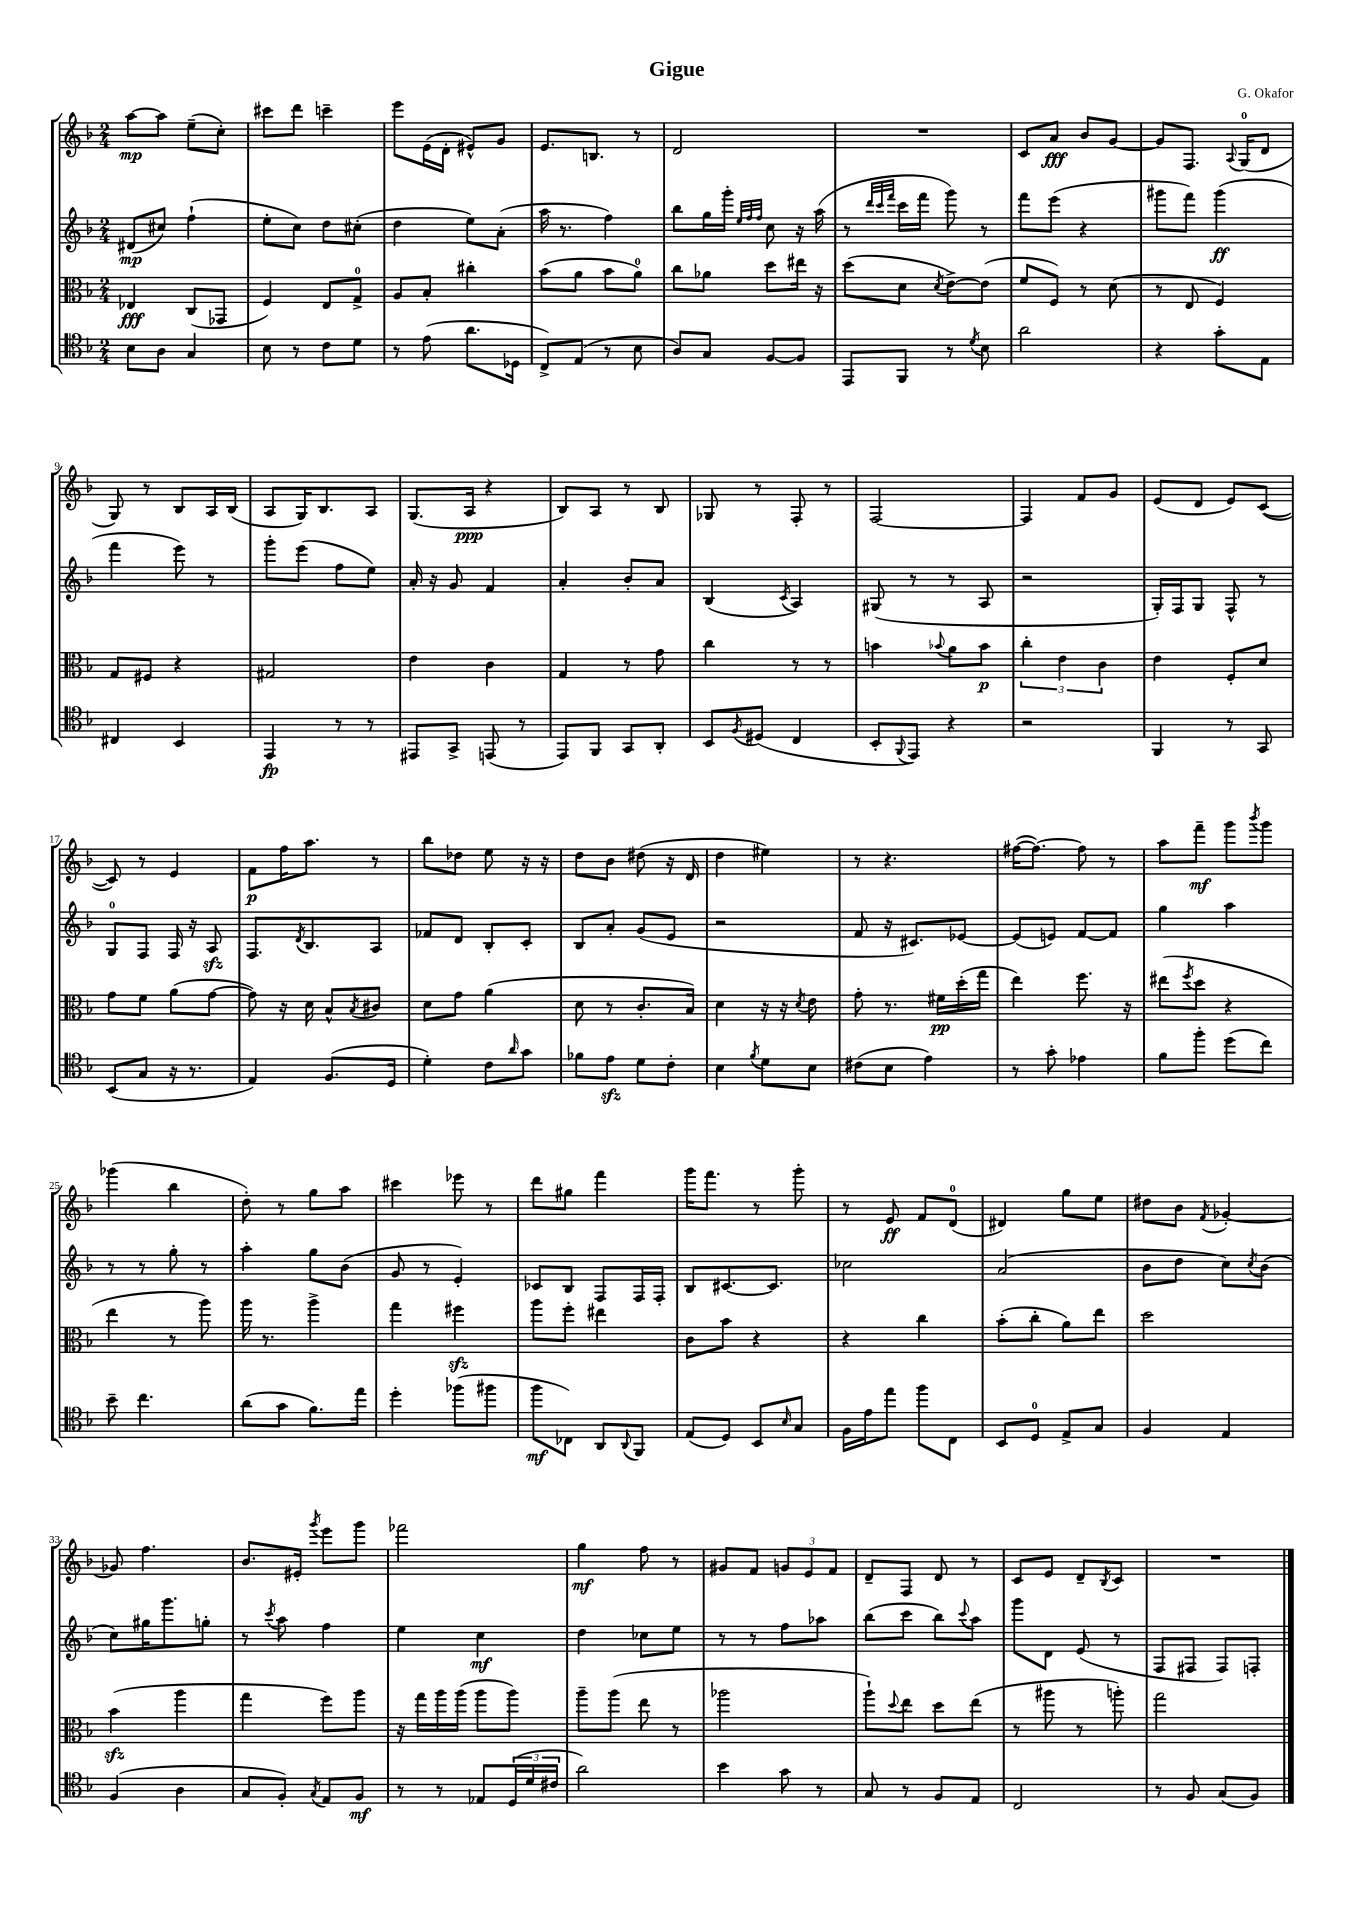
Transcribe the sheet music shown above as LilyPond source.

\header { title = "Gigue" composer = "G. Okafor" }
<<
\new StaffGroup <<
\new Staff = "s0" {
    \clef treble \key f \major \numericTimeSignature \time 2/4
    a''8~\mp a''8 e''8--( c''8-.) |
    cis'''8 d'''8 c'''4-- |
    e'''8 e'16( d'16-. eis'8-^) g'8 |
    e'8. b8. r8 |
    d'2 |
    R2 |
    c'8 a'8\fff bes'8 g'8~ |
    g'8 f8. \appoggiatura { a8 } g16-0( d'8 |
    g8) r8 bes8 a16 bes16( |
    a8 g16) bes8. a8 |
    g8.( a16\ppp r4 |
    bes8) a8 r8 bes8 |
    ges8 r8 f8-. r8 |
    f2~ |
    f4 f'8 g'8 |
    e'8( d'8 e'8) c'8~( |
    c'8) r8 e'4 |
    f'8\p f''16 a''8. r8 |
    bes''8 des''8 e''8 r16 r16 |
    d''8 bes'8 dis''8( r16 d'16 |
    d''4 eis''4) |
    r8 r4. |
    fis''16~( fis''8.~) fis''8 r8 |
    a''8 f'''8--\mf g'''8 \acciaccatura { bes'''8 } g'''8 |
    ges'''4( bes''4 |
    d''8-.) r8 g''8 a''8 |
    cis'''4 ees'''8 r8 |
    d'''8 gis''8 f'''4 |
    g'''16 f'''8. r8 g'''8-. |
    r8 e'8\ff f'8 d'8-0( |
    dis'4) g''8 e''8 |
    dis''8 bes'8 \acciaccatura { f'8 } ges'4~-. |
    ges'8 f''4. |
    bes'8. eis'16-. \acciaccatura { g'''8 } e'''8 g'''8 |
    fes'''2 |
    g''4\mf f''8 r8 |
    gis'8 f'8 \tuplet 3/2 { g'8 e'8 f'8 } |
    d'8-- f8 d'8 r8 |
    c'8 e'8 d'8-- \acciaccatura { bes8 } c'8 |
    R2 \bar "|." |
}
\new Staff = "s1" {
    \clef treble \key f \major \numericTimeSignature \time 2/4
    dis'8\mp( cis''8) f''4-!( |
    e''8-. c''8) d''8 cis''8-.( |
    d''4 e''8) a'8-.( |
    a''16 r8. f''4) |
    bes''8 g''16 g'''16-. \grace { e''32 f''32 f''32 } c''8 r16 a''16( |
    r8 \grace { d'''32 c'''32 f'''32 } c'''16 f'''16 g'''8) r8 |
    f'''8 e'''8( r4 |
    gis'''8 f'''8) gis'''4\ff( |
    f'''4 e'''8) r8 |
    g'''8-. e'''8( f''8 e''8) |
    a'16-. r16 g'8 f'4 |
    a'4-. bes'8-. a'8 |
    bes4( \acciaccatura { c'8 } a4) |
    gis8( r8 r8 a8 |
    r2 |
    g16-.) f16 g8 f8-^ r8 |
    g8-0 f8 f16 r16 a8\sfz |
    f8. \acciaccatura { d'8 } bes8. a8 |
    fes'8 d'8 bes8-. c'8-. |
    bes8 a'8-. g'8( e'8 |
    r2 |
    f'8 r16 cis'8.) ees'8~ |
    ees'8( e'8) f'8~ f'8 |
    g''4 a''4 |
    r8 r8 g''8-. r8 |
    a''4-. g''8 bes'8( |
    g'8 r8 e'4-.) |
    ces'8 bes8 f8 f16 f16-. |
    bes8 cis'8.~ cis'8. |
    ces''2 |
    a'2( |
    bes'8 d''8 c''8) \acciaccatura { c''8 } bes'8( |
    c''8) gis''16 g'''8. g''8-. |
    r8 \acciaccatura { c'''8 } a''8 f''4 |
    e''4 c''4\mf |
    d''4 ces''8 e''8 |
    r8 r8 f''8 aes''8 |
    bes''8( c'''8 bes''8) \appoggiatura { c'''8 } a''8 |
    g'''8 d'8 e'8( r8 |
    f8 fis8 fis8) f8-. \bar "|." |
}
\new Staff = "s2" {
    \clef alto \key f \major \numericTimeSignature \time 2/4
    ees4\fff c8( ges,8 |
    f4) e8 g8-0-> |
    a8 bes8-. cis''4-. |
    bes'8( a'8 bes'8 a'8-0) |
    c''8 aes'8 d''8 eis''16 r16 |
    d''8( d'8 \acciaccatura { d'8 } e'8~->) e'8( |
    f'8 f8) r8 d'8( |
    r8 e8 f4) |
    g8 fis8 r4 |
    gis2 |
    e'4 c'4 |
    g4 r8 g'8 |
    c''4 r8 r8 |
    b'4 \appoggiatura { bes'8 } a'8 bes'8\p |
    \tuplet 3/2 { c''4-. e'4 c'4 } |
    e'4 f8-. d'8 |
    g'8 f'8 a'8( g'8~ |
    g'8) r16 d'16 bes8-^ \acciaccatura { bes8 } cis'8 |
    d'8 g'8 a'4( |
    d'8 r8 c'8.-. bes16) |
    d'4 r16 r16 \acciaccatura { d'8 } e'8 |
    g'8-. r8. fis'16\pp d''16-.( g''16 |
    e''4) f''8. r16 |
    eis''8( \acciaccatura { f''8 } d''8 r4 |
    e''4 r8 a''8) |
    a''16 r8. a''4-> |
    g''4 fis''4\sfz |
    a''8 f''8-. eis''4 |
    c'8 bes'8 r4 |
    r4 c''4 |
    bes'8-.( c''8-. a'8) e''8 |
    d''2 |
    bes'4\sfz( a''4 |
    g''4 f''8) a''8 |
    r16 g''16 a''16 a''16( a''8 a''8) |
    a''8-- a''8( e''8 r8 |
    aes''2 |
    a''8-!) \appoggiatura { d''8 } e''8 d''8 e''8( |
    r8 ais''8 r8 a''8-.) |
    g''2 \bar "|." |
}
\new Staff = "s3" {
    \clef tenor \key f \major \numericTimeSignature \time 2/4
    bes8 a8 g4 |
    bes8 r8 c'8 d'8 |
    r8 e'8( a'8. des16 |
    c8->) e8( r8 bes8 |
    a8) g8 f8~ f8 |
    e,8 f,8 r8 \acciaccatura { d'8 } bes8 |
    a'2 |
    r4 g'8-. e8 |
    cis4 bes,4 |
    e,4\fp r8 r8 |
    eis,8 g,8-> e,8( r8 |
    e,8) f,8 g,8 a,8-. |
    bes,8 \acciaccatura { f8 } dis8( c4 |
    bes,8-. \appoggiatura { f,8 } e,8) r4 |
    r2 |
    f,4 r8 g,8 |
    bes,8( g8 r16 r8. |
    e4) f8.( d16 |
    d'4-.) c'8 \grace { a'16 } g'8 |
    fes'8 e'8\sfz d'8 c'8-. |
    bes4 \acciaccatura { f'8 } d'8 bes8 |
    cis'8( bes8 e'4) |
    r8 g'8-. ees'4 |
    f'8 f''8-. d''8( c''8) |
    bes'8-- c''4. |
    a'8( g'8 f'8.) e''16 |
    d''4-. fes''8( fis''8 |
    f''8\mf ces8) a,8 \appoggiatura { a,8 } f,8 |
    e8( d8) bes,8 \grace { bes16 } g8 |
    f16 e'16 e''8 f''8 c8 |
    bes,8 d8-0 e8-> g8 |
    f4 e4 |
    f4( a4 |
    g8 f8-.) \acciaccatura { g8 } e8 f8\mf |
    r8 r8 ees8 \tuplet 3/2 { d16( d'16 cis'16 } |
    a'2) |
    bes'4 g'8 r8 |
    g8 r8 f8 e8 |
    c2 |
    r8 f8 g8( f8) \bar "|." |
}
>>
>>
